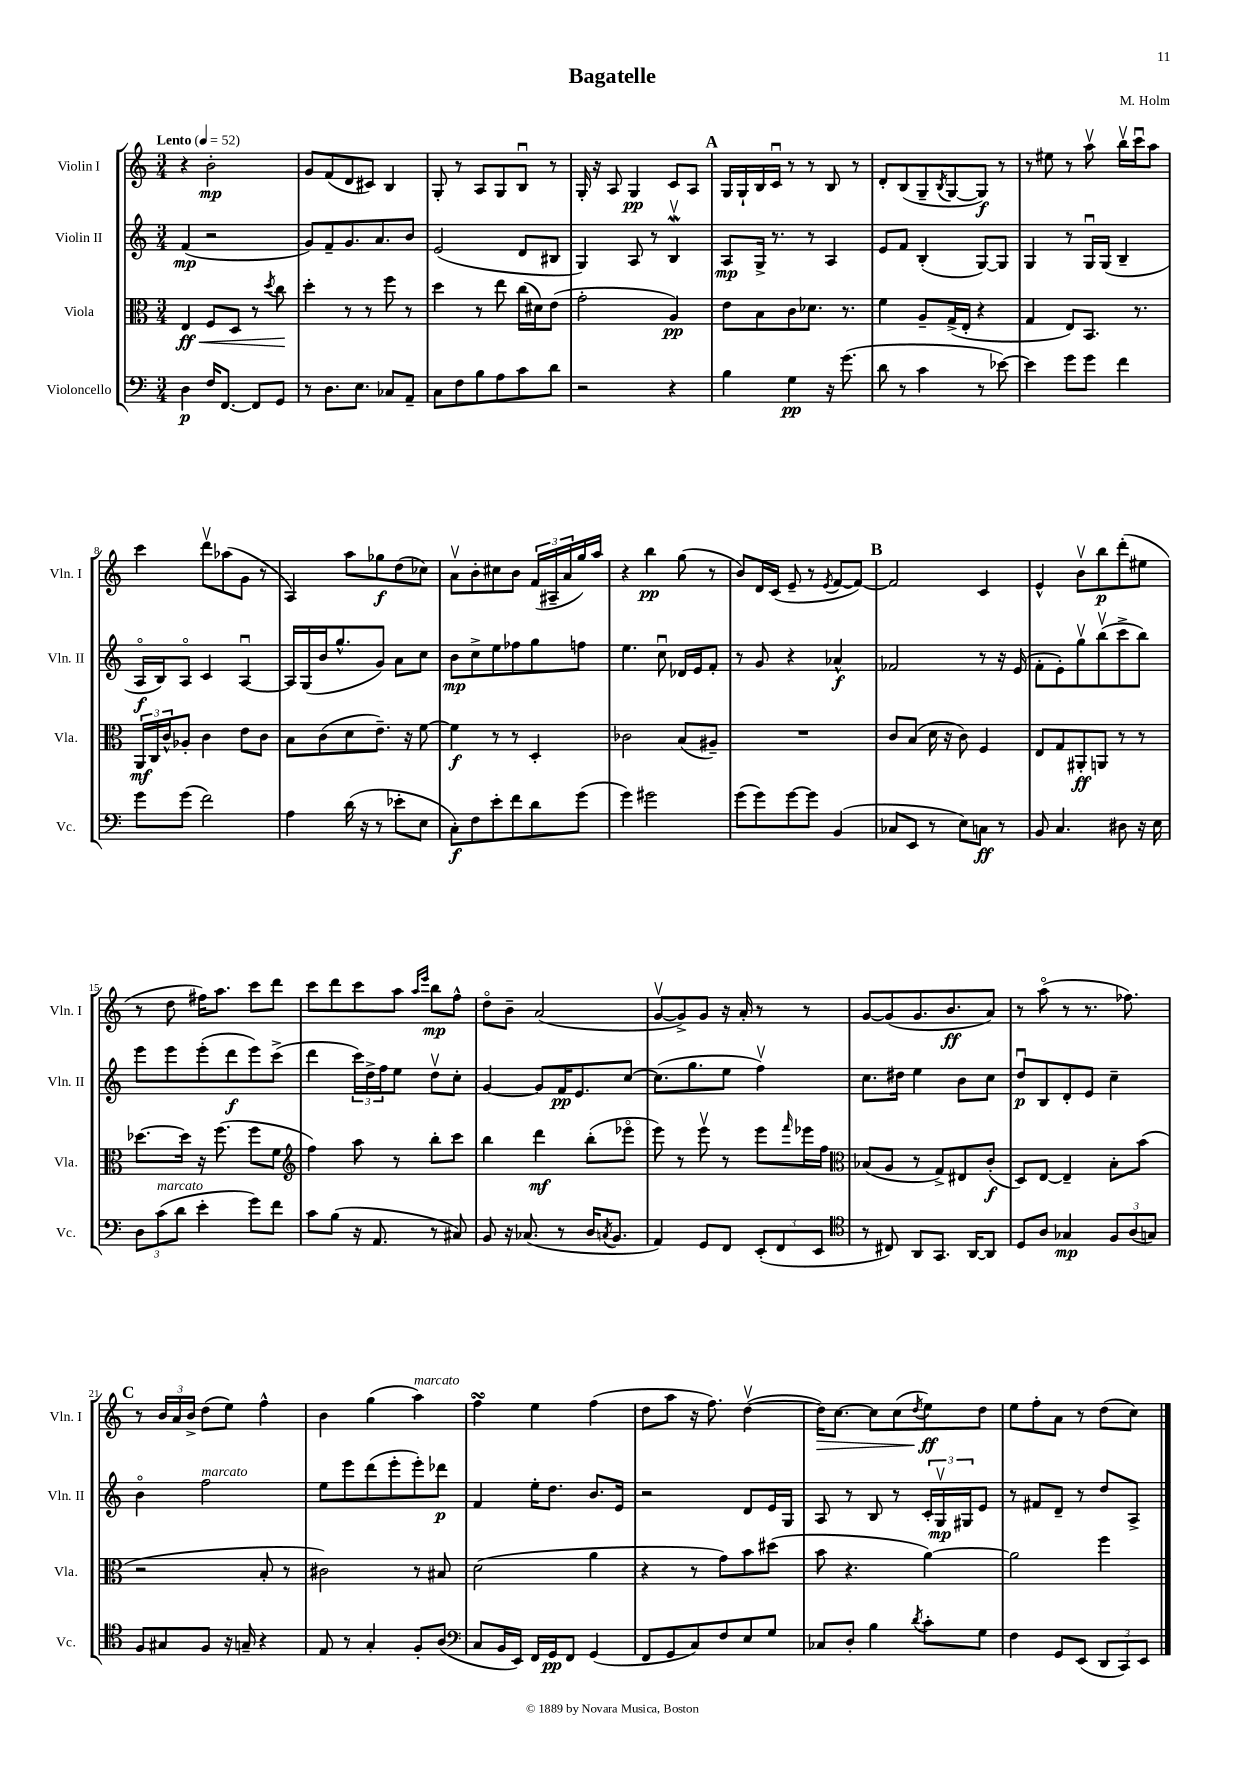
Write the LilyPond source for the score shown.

\header { title = "Bagatelle" composer = "M. Holm" }
<<
\new StaffGroup <<
\new Staff = "s0" \with { instrumentName = "Violin I" shortInstrumentName = "Vln. I" } {
    \clef treble \key c \major \numericTimeSignature \time 3/4 \tempo "Lento" 4 = 52
    r4 b'2-.\mp |
    g'8 f'8( d'8 cis'8) b4 |
    g8-. r8 a8 g8 b8\downbow r8 |
    g16-. r16 a8 g4\pp c'8 a8 |
    \mark \markup { \bold "A" } g16 g16-! b16 c'16\downbow r8 r8 b8 r8 |
    d'8-. b8( g8-- \acciaccatura { b8 } g8~ g8\f) r8 |
    r8 eis''8 r8 a''8\upbow b''16\upbow c'''16\downbow a''8 |
    c'''4 d'''8\upbow aes''8( g'8 r8 |
    a4) a''8 ges''8\f d''8( ces''8) |
    a'8\upbow b'8-. cis''8 b'8 \tuplet 3/2 { f'16( ais16-- a'16 } g''16) a''16 |
    r4 b''4\pp g''8( r8 |
    b'8) d'16 c'16( e'8-- r8 \acciaccatura { e'8 } f'8~ f'8~) |
    \mark \markup { \bold "B" } f'2 c'4 |
    e'4-^ b'8\upbow b''8\p d'''8-.( eis''8 |
    r8 d''8 fis''16) a''8. c'''8 d'''8 |
    c'''8 d'''8 c'''8 a''8 \grace { a''16 e'''16 } b''8\mp f''8-^ |
    d''8\flageolet b'8-- a'2( |
    g'8~\upbow g'8->) g'8 r16 a'16-. r8 r8 |
    g'8~ g'8( g'8. b'8.\ff a'8) |
    r8 a''8\flageolet( r8 r8. fes''8.) |
    \mark \markup { \bold "C" } r8 \tuplet 3/2 { b'16 a'16 b'16-> } d''8( e''8) f''4-^ |
    b'4 g''4( a''4^\markup { \italic "marcato" }) |
    f''4\turn e''4 f''4( |
    d''8 a''8 r16 f''8.) d''4~\upbow( |
    d''16\>) c''8.~ c''8 c''8( \acciaccatura { d''8 } e''8\ff\!) d''8 |
    e''8 f''8-. a'8 r8 d''8( c''8) \bar "|." |
}
\new Staff = "s1" \with { instrumentName = "Violin II" shortInstrumentName = "Vln. II" } {
    \clef treble \key c \major \numericTimeSignature \time 3/4
    f'4\mp( r2 |
    g'8) f'8-- g'8. a'8. b'8 |
    e'2( d'8 bis8 |
    g4) a8 r8 b4\upbow\mordent |
    \mark \markup { \bold "A" } a8\mp g16-> r8. r8 a4 |
    e'8 f'8 b4-.( g8~) g8 |
    g4 r8 g16\downbow g16( b4-- |
    a16\flageolet\f b16) a8\flageolet c'4 a4~\downbow |
    a16 g16( b'16 g''8.-^ g'8) a'8 c''8 |
    b'8\mp c''8-> e''8 fes''8 g''8 f''8 |
    e''4. c''8\downbow des'16 e'16 f'8-. |
    r8 g'8 r4 aes'4-^\f |
    \mark \markup { \bold "B" } fes'2 r8 r16 e'16( |
    f'8-. e'8-.) g''8\upbow b''8\upbow( c'''8-> b''8) |
    e'''8 e'''8 e'''8-.( d'''8\f e'''8) c'''8->( |
    d'''4 \tuplet 3/2 { c'''16) d''16-> f''16 } e''8 d''8\upbow c''8-. |
    g'4~ g'8 f'16\pp e'8. c''8~ |
    c''8.( g''8. e''8 f''4\upbow) |
    c''8. dis''16 e''4 b'8 c''8 |
    d''8\downbow\p b8 d'8-. e'8 c''4-- |
    \mark \markup { \bold "C" } b'4\flageolet f''2^\markup { \italic "marcato" } |
    e''8 e'''8 d'''8( e'''8-. e'''8-.) des'''8\p |
    f'4 e''16-. d''8. b'8. e'16 |
    r2 d'8 e'16 g16 |
    a8 r8 b8 r8 \tuplet 3/2 { c'16-. g16\upbow\mp gis16 } e'8 |
    r8 fis'8 d'8-- r8 d''8 a8-> \bar "|." |
}
\new Staff = "s2" \with { instrumentName = "Viola" shortInstrumentName = "Vla." } {
    \clef alto \key c \major \numericTimeSignature \time 3/4
    e4\ff\< f8 d8 r8 \acciaccatura { d''8 } c''8\! |
    d''4-. r8 r8 f''8 r8 |
    d''4 r8 e''8 c''16( dis'16) e'8( |
    g'2-. a4\pp) |
    \mark \markup { \bold "A" } e'8 b8 c'8 des'8. r8. |
    f'4 a8-- g16->( e16-. r4 |
    g4 e8) b,8. r8. |
    \tuplet 3/2 { a,16\mf c16 c'16-^ } aes8-. c'4 e'8 c'8 |
    b8 c'8( d'8 e'8.--) r16 f'8~ |
    f'4\f r8 r8 d4-. |
    ces'2 b8( ais8--) |
    R2. |
    \mark \markup { \bold "B" } c'8 b8( d'16 r16 c'8) f4 |
    e8 g8 ais,8-.\ff a,8 r8 r8 |
    des''8.~ des''16 r16 f''8.( f''8 f'8 |
    \clef treble f''4) a''8 r8 b''8-. c'''8 |
    b''4 d'''4\mf b''8-.( ees'''8\flageolet |
    e'''8) r8 e'''8\upbow r8 e'''8 \grace { f'''16 } ees'''16 f''16 |
    \clef alto bes8( a8 r8 g8->) eis8 c'8-.\f( |
    d8) e8~ e4-- b8-. b'8( |
    \mark \markup { \bold "C" } r2 b8-. r8 |
    cis'2) r8 bis8 |
    d'2( a'4 |
    r4 r8 g'8) b'8 dis''8( |
    b'8 r4. a'4~) |
    a'2 f''4 \bar "|." |
}
\new Staff = "s3" \with { instrumentName = "Violoncello" shortInstrumentName = "Vc." } {
    \clef bass \key c \major \numericTimeSignature \time 3/4
    d4\p f16 f,8.~ f,8 g,8 |
    r8 d8. e8. ces8 a,8-- |
    c8 f8 b8 a8 c'8 d'8 |
    r2 r4 |
    \mark \markup { \bold "A" } b4 g4\pp r16 g'8.( |
    d'8 r8 c'4 r8 ees'8~) |
    ees'4 g'8 g'8 f'4 |
    g'8 g'8( f'2) |
    a4 d'16( r16 r8 ees'8-. e8 |
    c8-.\f) f8 e'8-. f'8 d'8 g'8( |
    g'4) gis'2 |
    g'8( g'8) g'8~ g'8 b,4( |
    \mark \markup { \bold "B" } ces8 e,8 r8 e8) c8\ff r8 |
    b,8 c4. dis8 r16 e16 |
    \tuplet 3/2 { d8 c'8^\markup { \italic "marcato" }( d'8 } e'4-. g'8) f'8 |
    c'8 b8( r16 a,8. r8 cis8) |
    b,8 r16 ces8.( r8 d16 \acciaccatura { c8 } b,8. |
    a,4) g,8 f,8 \tuplet 3/2 { e,8-.( f,8 e,8 } |
    \clef tenor r8 cis8) a,8 g,8. a,16~ a,8 |
    d8 a8 ges4\mp \tuplet 3/2 { f8 a8( g8) } |
    \mark \markup { \bold "C" } f8 gis8 f8 r16 g16-- r4 |
    e8 r8 g4-. f8-. a8( |
    \clef bass c8 b,16 e,16) f,16 g,16\pp f,8 g,4( |
    f,8 g,8 c8) f8 e8 g8 |
    ces8 d8-. b4 \acciaccatura { d'8 } c'8-. g8 |
    f4 g,8 e,8( \tuplet 3/2 { d,8 c,8) e,8 } \bar "|." |
}
>>
>>
